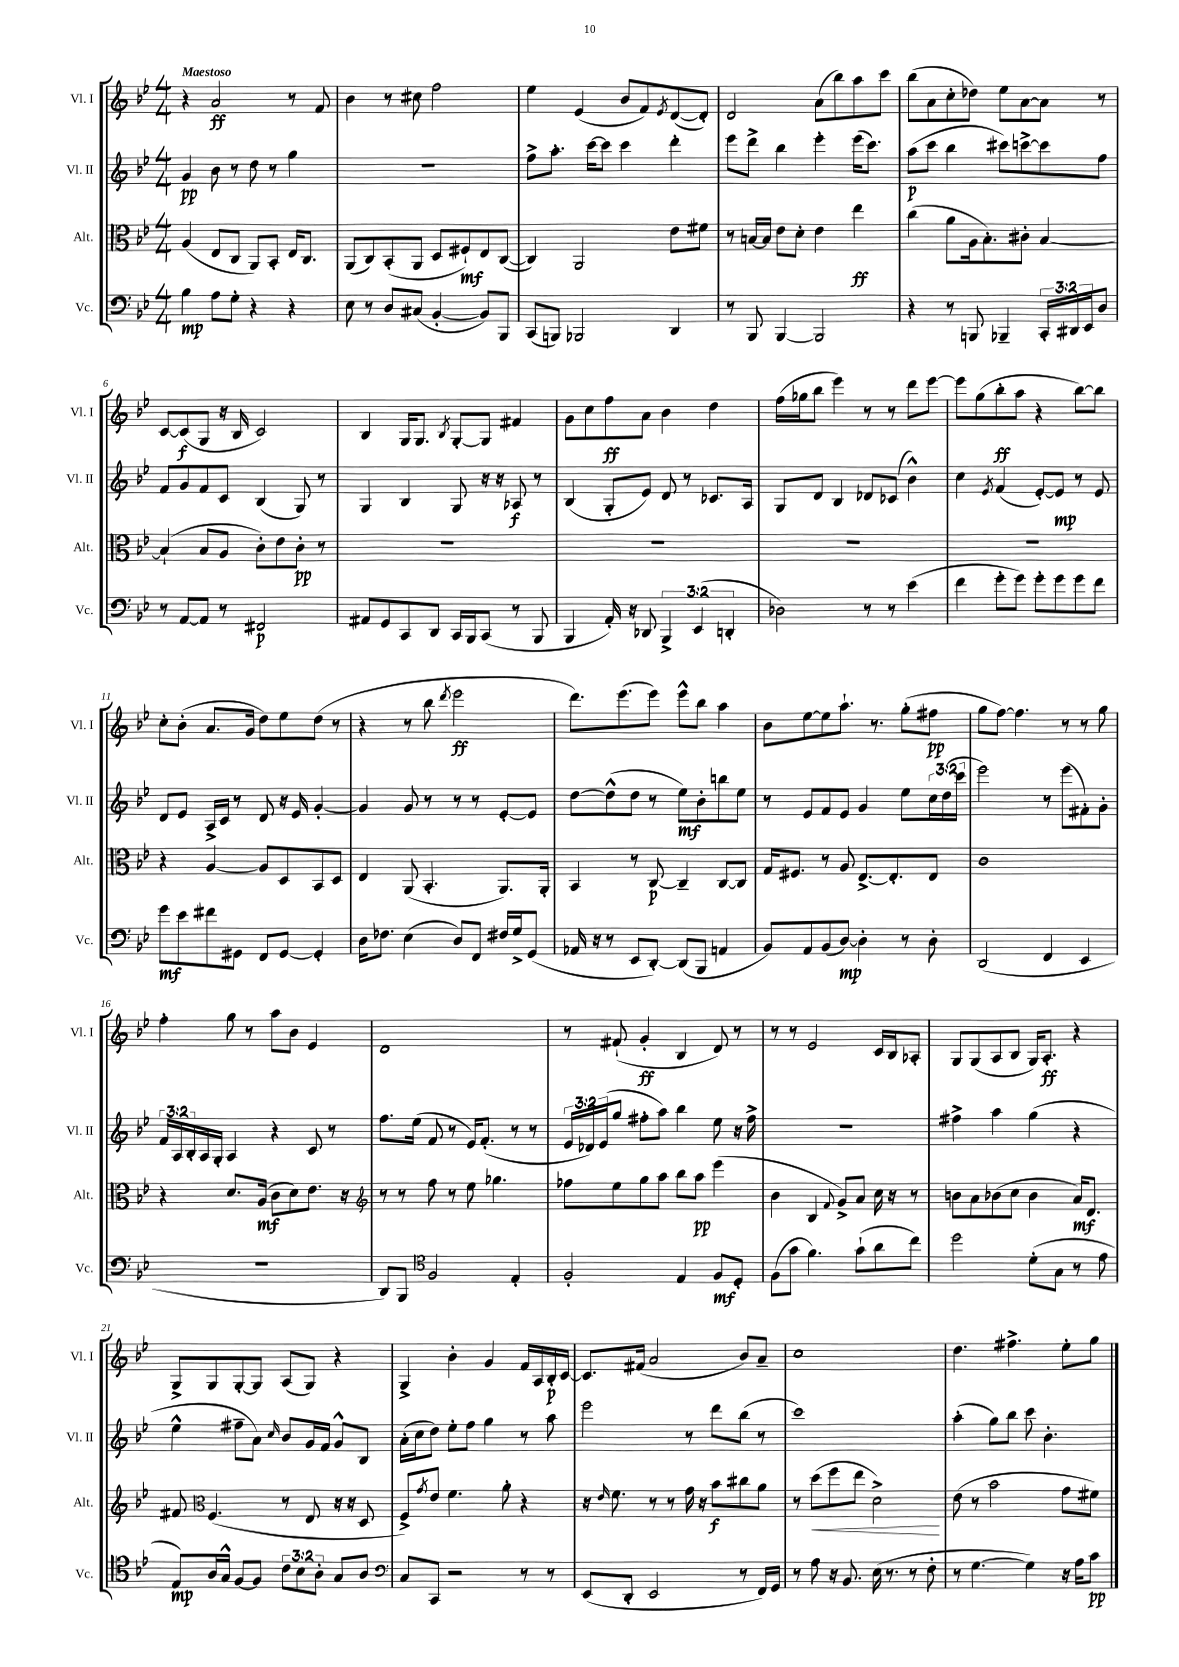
<<
\new StaffGroup <<
\new Staff = "s0" \with { instrumentName = "Vl. I" shortInstrumentName = "Vl. I" } {
    \clef treble \key bes \major \numericTimeSignature \time 4/4 \tempo "Maestoso"
    r4 a'2\ff r8 f'8 |
    bes'4 r8 cis''8 f''2 |
    ees''4 ees'4( bes'8 f'8) \acciaccatura { ees'8 } d'8~( d'8-.) |
    d'2 a'8( bes''8) a''8 c'''8 |
    bes''8( a'8 c''8-. des''8) ees''8 a'8~ a'8 r8 |
    c'8~ c'8\f( g8 r16 bes16 c'2) |
    bes4 g16 g8. \acciaccatura { bes8 } g8~-. g8 fis'4 |
    g'8 c''8 f''8\ff a'8 bes'4 d''4 |
    f''16( ges''16 bes''8 ees'''4) r8 r8 d'''8 ees'''8~ |
    ees'''8 g''8( bes''8-.\ff a''8 r4 bes''8~) bes''8 |
    c''8-. bes'8-.( a'8. g'16 d''8) ees''8 d''8( r8 |
    r4 r8 bes''8 \acciaccatura { d'''8 } ees'''2\ff |
    d'''8.) ees'''8.( ees'''8) ees'''8-^ bes''8 a''4 |
    bes'8 ees''8~ ees''8 a''8.-! r8. g''8-.( fis''8\pp |
    g''8 f''8~) f''4. r8 r8 g''8 |
    f''4-. g''8 r8 a''8 bes'8 ees'4 |
    d'1 |
    r8 fis'8-!( g'4-.\ff bes4 d'8) r8 |
    r8 r8 ees'2 c'16 bes16 aes8-. |
    g8 g8( a8 bes8 g16) a8.-.\ff r4 |
    g8-> g8 g8~-. g8 a8( g8) r4 |
    g4-> bes'4-. g'4 f'16 a16 bes16-.\p c'16~ |
    c'8. fis'16( a'2 bes'8) a'8-- |
    c''1 |
    d''4. fis''4.-> ees''8-. g''8 \bar "|." |
}
\new Staff = "s1" \with { instrumentName = "Vl. II" shortInstrumentName = "Vl. II" } {
    \clef treble \key bes \major \numericTimeSignature \time 4/4 \override Staff.TupletNumber.text = #tuplet-number::calc-fraction-text
    g'4\pp bes'8 r8 d''8 r8 g''4 |
    R1 |
    f''8-> a''8.-. c'''16~ c'''8 c'''4 d'''4-. |
    ees'''8 d'''8-> bes''4 ees'''4-. ees'''16( c'''8.) |
    a''8\p( c'''8 bes''4 cis'''8) c'''8~-> c'''8 f''8 |
    f'8 g'8 f'8 c'8 bes4( g8) r8 |
    g4 bes4 g8 r16 r16 aes8\f r8 |
    bes4( g8-. ees'8) d'8 r8 ces'8. a16 |
    g8 d'8 bes4 des'8 ces'8( bes'4-^) |
    c''4 \acciaccatura { ees'8 } f'4( ees'8~-.) ees'8\mp r8 ees'8 |
    d'8 ees'8 a16-> c'16 r8 d'8 r16 ees'16 g'4~-. |
    g'4 g'8 r8 r8 r8 ees'8~-. ees'8 |
    d''8~ d''8-^( d''8 r8 ees''8\mf) bes'8-. b''8 ees''8 |
    r8 ees'8 f'8 ees'8 g'4 ees''8 \tuplet 3/2 { c''16 d''16( c'''16 } |
    ees'''2) r8 ees'''8( fis'8-.) g'8-. |
    \tuplet 3/2 { f'16 a16 bes16-. } a16 g16-. a4 r4 c'8 r8 |
    f''8. ees''16( f'8 r8 ees'16) f'8.-.( r8 r8 |
    \tuplet 3/2 { ees'16 des'16) ees'16( } g''8 fis''8-. a''8) bes''4 ees''8 r16 fis''16-> |
    R1 |
    fis''4-> a''4 g''4( r4 |
    ees''4-^ fis''8-- a'8) \grace { c''16 } bes'8 g'16 f'16 g'8-^ bes8 |
    a'16-.( c''16 d''8) ees''8-. f''8 g''4 r8 a''8 |
    ees'''2 r8 d'''8 bes''8( r8 |
    c'''1) |
    a''4-.( g''8) bes''8 c'''8 bes'4.-. \bar "|." |
}
\new Staff = "s2" \with { instrumentName = "Alt." shortInstrumentName = "Alt." } {
    \clef alto \key bes \major \numericTimeSignature \time 4/4
    a4( ees8 c8 a,8) bes,8-. ees16 c8. |
    a,8( c8) bes,8-.( a,8 d8 fis8-!\mf) ees8 c8~( |
    c4) a,2 ees'8 fis'8 |
    r8 b16~ b16 ees'8 d'8-. ees'4 ees''4\ff |
    c''4( a'8 a16 bes8.-.) cis'8-. bes4~ |
    bes4-!( bes8 a8 c'8-.) ees'8 c'8-.\pp r8 |
    R1 |
    R1 |
    R1 |
    R1 |
    r4 a4~ a8 d8 bes,8 d8 |
    ees4 a,8( bes,4.-. a,8.) a,16-. |
    bes,4 r8 c8~\p c4-- c8~ c8 |
    g16 fis8. r8 a8 ees8.~-> ees8.-. ees8 |
    c'1 |
    r4 d'8. a16\mf( c'8 d'8) ees'8. r16 |
    \clef treble r8 r8 f''8 r8 ees''8 ges''4. |
    fes''8 ees''8 g''8 a''8 bes''8 a''8\pp ees'''4( |
    bes'4 bes4 \appoggiatura { f'8 } g'8->) a'8 c''16 r16 r8 |
    b'8 a'8 bes'8( c''8 bes'4 a'16\mf) d'8. |
    fis'8 \clef alto f4.( r8 ees8 r16 r16 d8 |
    f8->) \acciaccatura { g'8 } ees'8 f'4. a'8-. r4 |
    r16 \grace { ees'16 } f'8. r8 r8 g'16 r16 bes'8\f cis''8 a'8 |
    r8 d''8\<( f''8 ees''8 d'2->\!) |
    ees'8( r8 bes'2 g'8 fis'8) \bar "|." |
}
\new Staff = "s3" \with { instrumentName = "Vc." shortInstrumentName = "Vc." } {
    \clef bass \key bes \major \numericTimeSignature \time 4/4 \override Staff.TupletNumber.text = #tuplet-number::calc-fraction-text
    bes4\mp a8 g8-. r4 r4 |
    ees8 r8 d8 cis8( bes,4~-. bes,8) bes,,8 |
    c,8( b,,8) bes,,2 d,4 |
    r8 bes,,8 bes,,4~ bes,,2 |
    r4 r8 b,,8 bes,,4-- \tuplet 3/2 { c,16-. dis,16 ees,16 } d8 |
    r8 a,8~ a,8 r8 fis,2\p |
    ais,8 g,8 c,8 d,8 c,16 bes,,16 c,8( r8 bes,,8 |
    bes,,4 a,16-.) r16 des,8 \tuplet 3/2 { bes,,4-> ees,4( d,4-. } |
    des2) r8 r8 ees'4( |
    f'4 g'8-. g'8) g'8-. g'8 g'8 f'8 |
    g'8\mf ees'8 fis'8 gis,8 f,8 gis,8~ gis,4-. |
    d16 fes8. ees4( d8) f,8 fis16 g16-> g,8( |
    aes,16 r16 r8 ees,8 d,8~-.) d,8( bes,,8 a,4 |
    bes,8) a,8 bes,8( d8~\mp) d4-. r8 d8-. |
    d,2( f,4 ees,4 |
    R1 |
    d,8) bes,,8 \clef tenor f2 ees4-. |
    f2-. ees4 f8\mf d8-. |
    f8( g'8 f'4.) g'8-!( a'8 c''8) |
    d''2 d'8-.( g8 r8 ees'8 |
    ees8\mp) a16 g16-^ f8~ f8 \tuplet 3/2 { c'8 bes8 a8-. } g8 a8 |
    \clef bass c8 c,8 r2 r8 r8 |
    ees,8( d,8-. ees,2 r8 f,16) g,16 |
    r8 a8 r16 bes,8. ees16( r8. r8 f8-. |
    r8 g4.~ g4) r16 a16 c'8\pp \bar "|." |
}
>>
>>
